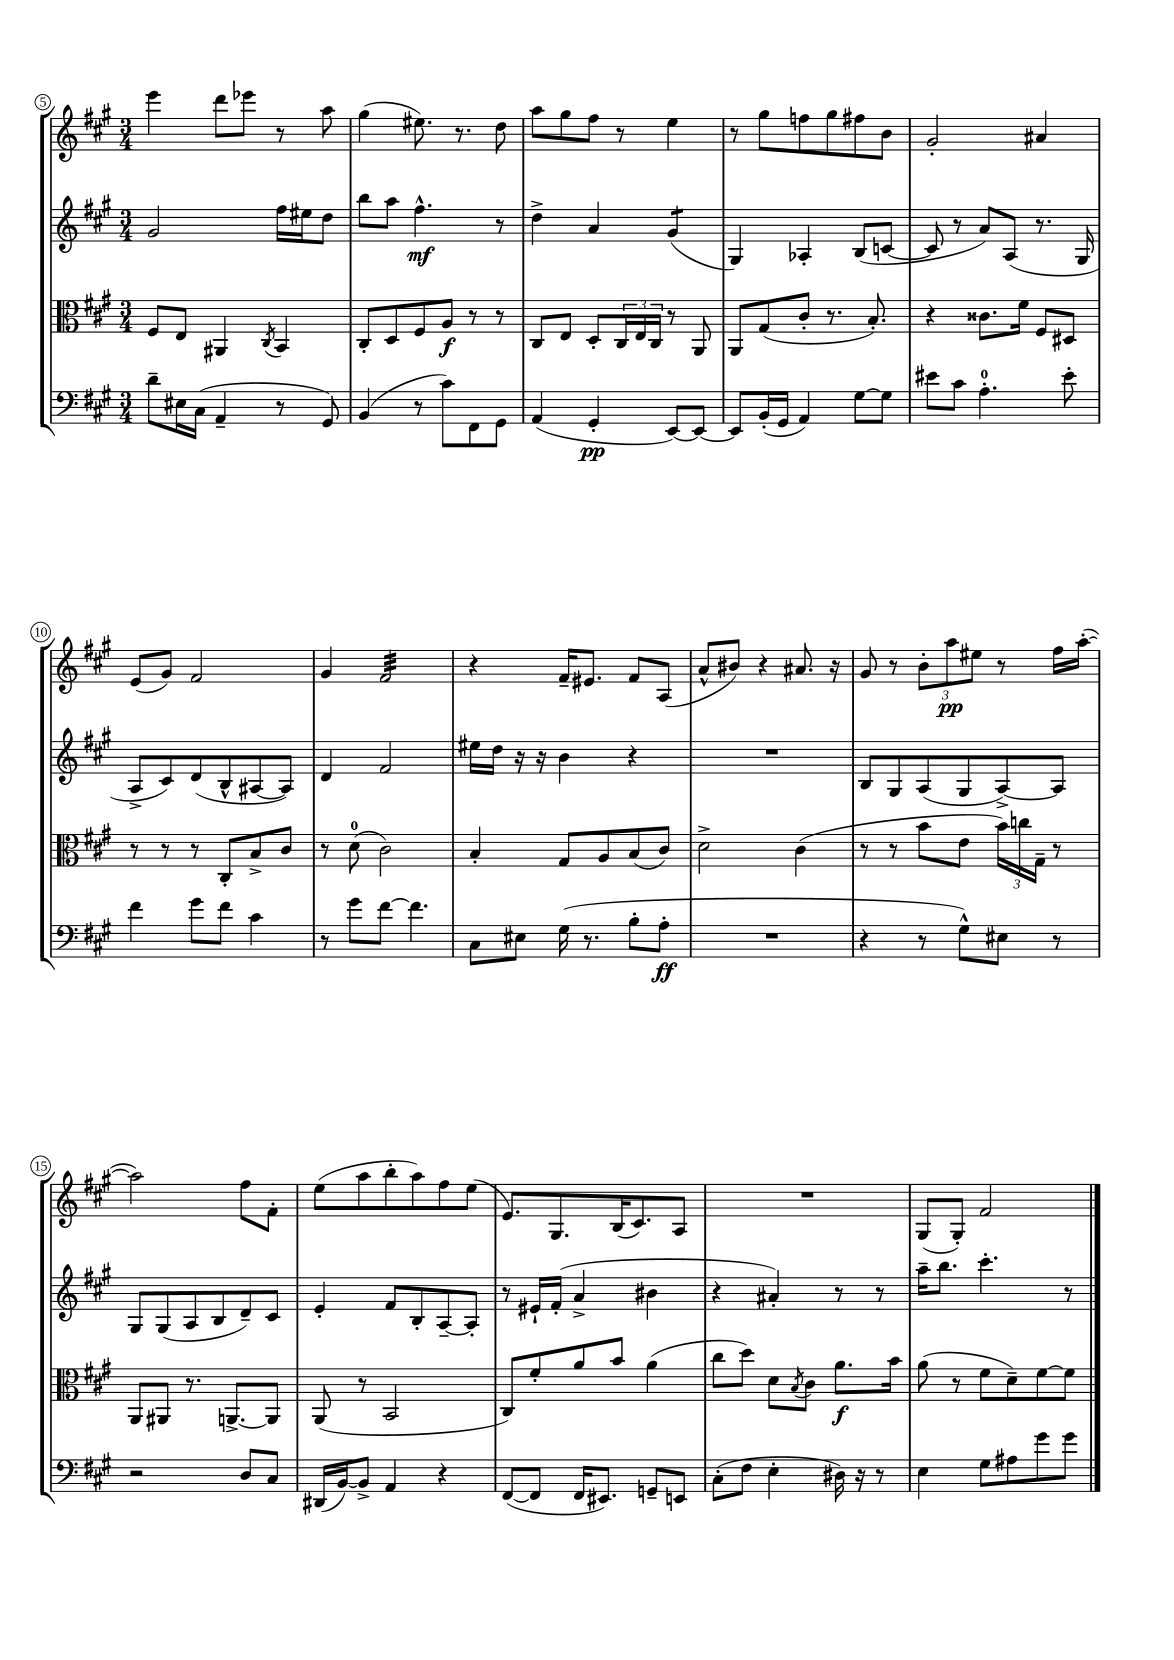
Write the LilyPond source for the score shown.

<<
\new StaffGroup <<
\new Staff = "s0" {
    \clef treble \key a \major \numericTimeSignature \time 3/4
    e'''4 d'''8 ees'''8 r8 a''8 |
    gis''4( eis''8.) r8. d''8 |
    a''8 gis''8 fis''8 r8 e''4 |
    r8 gis''8 f''8 gis''8 fis''8 b'8 |
    gis'2-. ais'4 |
    e'8( gis'8) fis'2 |
    gis'4 fis'2:32 |
    r4 fis'16-- eis'8. fis'8 a8( |
    a'8-^ bis'8) r4 ais'8. r16 |
    gis'8 r8 \tuplet 3/2 { b'8-. a''8\pp eis''8 } r8 fis''16 a''16~-.( |
    a''2) fis''8 fis'8-. |
    e''8( a''8 b''8-. a''8) fis''8 e''8( |
    e'8.) gis8. b16( cis'8.) a8 |
    R2. |
    gis8( gis8-.) fis'2 \bar "|." |
}
\new Staff = "s1" {
    \clef treble \key a \major \numericTimeSignature \time 3/4
    gis'2 fis''16 eis''16 d''8 |
    b''8 a''8 fis''4.-^\mf r8 |
    d''4-> a'4 gis'4:8( |
    gis4) aes4-. b8( c'8~ |
    c'8 r8 a'8) a8( r8. gis16 |
    a8-> cis'8) d'8( b8-^ ais8~ ais8) |
    d'4 fis'2 |
    eis''16 d''16 r16 r16 b'4 r4 |
    R2. |
    b8 gis8 a8( gis8 a8~->) a8 |
    gis8 gis8( a8 b8 d'8--) cis'8 |
    e'4-. fis'8 b8-. a8~-- a8-. |
    r8 eis'16-! fis'16-.( a'4-> bis'4 |
    r4 ais'4-.) r8 r8 |
    a''16-- b''8. cis'''4.-. r8 \bar "|." |
}
\new Staff = "s2" {
    \clef alto \key a \major \numericTimeSignature \time 3/4
    fis8 e8 ais,4 \acciaccatura { cis8 } b,4 |
    cis8-. d8 fis8 a8\f r8 r8 |
    cis8 e8 d8-. \tuplet 3/2 { cis16 e16 cis16 } r8 a,8 |
    a,8 gis8( cis'8-. r8. b8.-.) |
    r4 cisis'8. fis'16 fis8 dis8 |
    r8 r8 r8 cis8-. b8-> cis'8 |
    r8 d'8-0( cis'2) |
    b4-. gis8 a8 b8( cis'8) |
    d'2-> cis'4( |
    r8 r8 b'8 e'8 \tuplet 3/2 { b'16) c''16 gis16-- } r8 |
    a,8 ais,8 r8. a,8.~-> a,8 |
    a,8( r8 b,2 |
    cis8) fis'8-. a'8 b'8 a'4( |
    cis''8 d''8) d'8 \acciaccatura { b8 } cis'8 a'8.\f b'16 |
    a'8( r8 fis'8 d'8--) fis'8~ fis'8 \bar "|." |
}
\new Staff = "s3" {
    \clef bass \key a \major \numericTimeSignature \time 3/4
    d'8-- eis16 cis16( a,4-- r8 gis,8) |
    b,4( r8 cis'8) fis,8 gis,8 |
    a,4( gis,4-.\pp e,8~) e,8~ |
    e,8 b,16-.( gis,16 a,4) gis8~ gis8 |
    eis'8 cis'8 a4.-0-. eis'8-. |
    fis'4 gis'8 fis'8 cis'4 |
    r8 gis'8 fis'8~ fis'4. |
    cis8 eis8 gis16( r8. b8-. a8-.\ff |
    R2. |
    r4 r8 gis8-^) eis8 r8 |
    r2 d8 cis8 |
    dis,16( b,16~) b,8-> a,4 r4 |
    fis,8~( fis,8 fis,16 eis,8.) g,8-- e,8 |
    cis8-.( fis8 e4-. dis16) r16 r8 |
    e4 gis8 ais8 gis'8 gis'8 \bar "|." |
}
>>
>>
\layout { \context { \Score currentBarNumber = #5 \override BarNumber.stencil = #(make-stencil-circler 0.1 0.3 ly:text-interface::print) } }
